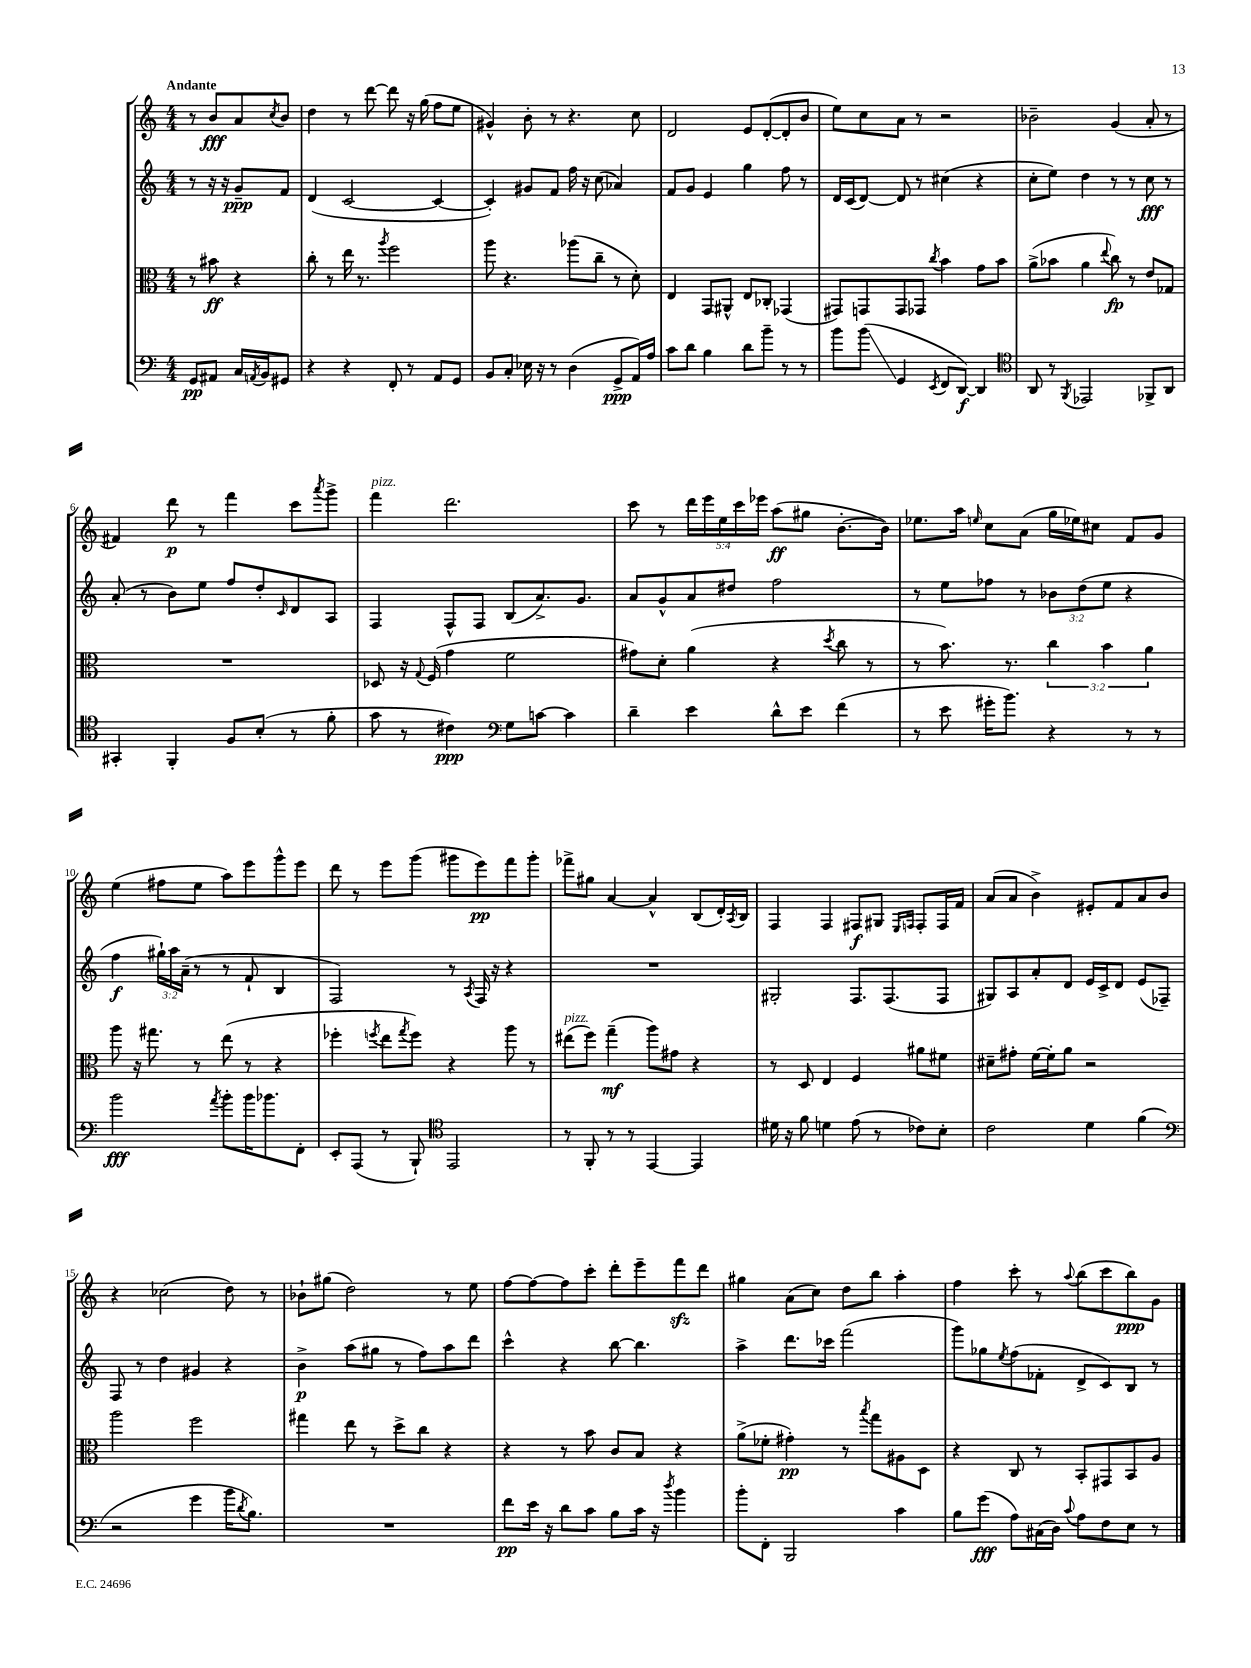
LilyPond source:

<<
\new StaffGroup <<
\new Staff = "s0" {
    \clef treble \key c \major \numericTimeSignature \time 4/4 \override Staff.TupletNumber.text = #tuplet-number::calc-fraction-text \partial 2 \tempo "Andante"
    r8 b'8\fff a'8 \acciaccatura { c''8 } b'8 |
    d''4 r8 d'''8~ d'''8 r16 g''16( f''8 e''8 |
    gis'4-^) b'8-. r8 r4. c''8 |
    d'2 e'8 d'8~-.( d'8-. b'8 |
    e''8) c''8 a'8 r8 r2 |
    bes'2-- g'4( a'8-. r8 |
    fis'4) d'''8\p r8 f'''4 c'''8 \acciaccatura { a'''8 } g'''8-> |
    f'''4^\markup { \italic "pizz." } d'''2. |
    c'''8 r8 \tuplet 5/4 { d'''16 e'''16 e''16 c'''16 ees'''16 } a''8\ff( gis''8 b'8.~-. b'16) |
    ees''8. a''16 \grace { e''16 } c''8 a'8( g''16 ees''16) cis''8 f'8 g'8 |
    e''4( fis''8 e''8 a''8) e'''8 g'''8-^ e'''8 |
    d'''8 r8 e'''8 g'''8( gis'''8 e'''8\pp) f'''8 gis'''8-. |
    fes'''8-> gis''8 a'4~ a'4-^ b8( d'16-.) \acciaccatura { a8 } b16 |
    f4 f4 fis8\f gis8 \grace { e16 f16 } f8-. f16 f'16 |
    a'8( a'8 b'4->) eis'8-. f'8 a'8 b'8 |
    r4 ces''2( d''8) r8 |
    bes'8-! gis''8( d''2) r8 e''8 |
    f''8~ f''8~ f''8 c'''8-. d'''8-. e'''8-- f'''8\sfz d'''8 |
    gis''4 a'8( c''8) d''8 b''8 a''4-. |
    f''4 c'''8-. r8 \appoggiatura { a''8 } b''8( c'''8 b''8\ppp) g'8 \bar "|." |
}
\new Staff = "s1" {
    \clef treble \key c \major \numericTimeSignature \time 4/4 \override Staff.TupletNumber.text = #tuplet-number::calc-fraction-text \partial 2
    r8 r16 r16 g'8--\ppp f'8 |
    d'4( c'2~ c'4~ |
    c'4-.) gis'8 f'8 f''16 r16 c''8( aes'4) |
    f'8 g'8 e'4 g''4 f''8 r8 |
    d'16 c'16( d'8~) d'8 r8 cis''4( r4 |
    c''8-. e''8) d''4 r8 r8 c''8\fff r8 |
    a'8-.( r8 b'8) e''8 f''8 d''8-. \grace { c'16 } d'8 a8 |
    f4 f8-^ f8 b8( a'8.->) g'8. |
    a'8 g'8-^ a'8 dis''8 f''2 |
    r8 e''8 fes''8 r8 \tuplet 3/2 { bes'8 d''8( e''8 } r4 |
    f''4\f \tuplet 3/2 { gis''16-!) a''16 a'16--( } r8 r8 f'8-! b4 |
    f2) r8 \acciaccatura { a8 } f16 r16 r4 |
    R1 |
    gis2-. f8. f8.( f8 |
    gis8) a8 a'8-. d'8 e'16 c'16-> d'8 e'8( fes8--) |
    f8 r8 d''4 gis'4 r4 |
    b'4->\p a''8( gis''8 r8 f''8) a''8 d'''8 |
    c'''4-^ r4 b''8~ b''4. |
    a''4-> d'''8. ces'''16 f'''2( |
    g'''8) ges''8 \acciaccatura { e''8 } f''8( fes'8-. d'8-> c'8) b8 r8 \bar "|." |
}
\new Staff = "s2" {
    \clef alto \key c \major \numericTimeSignature \time 4/4 \override Staff.TupletNumber.text = #tuplet-number::calc-fraction-text \partial 2
    r8 bis'8\ff r4 |
    c''8-. r8 e''16 r8. \acciaccatura { a''8 } f''2 |
    a''8 r4. aes''8( c''8-- r8 d'8-.) |
    e4 g,8 ais,8-^ e8 ces8-. ges,4( |
    gis,8) g,8 g,8 ges,8 \acciaccatura { c''8 } b'4 g'8 b'8 |
    a'8->( bes'8 a'4 \appoggiatura { e''8 } c''8\fp) r8 e'8 ges8 |
    R1 |
    des8 r16 \appoggiatura { g8 } f16( g'4 f'2 |
    gis'8) d'8-. a'4( r4 \acciaccatura { d''8 } c''8 r8 |
    r8 b'8.) r8. \tuplet 3/2 { c''4 b'4 a'4 } |
    a''8 r16 gis''8. r8 e''8( r8 r4 |
    fes''4-. \acciaccatura { f''8 } e''8 \acciaccatura { g''8 } f''8) r4 a''8 r8 |
    eis''8^\markup { \italic "pizz." }( f''8) g''4--\mf( a''8) gis'8 r4 |
    r8 d8 e4 f4 ais'8 fis'8 |
    dis'8-- gis'8-. f'16~ f'16-. a'8 r2 |
    a''2 f''2 |
    gis''4 e''8 r8 d''8-> c''8 r4 |
    r4 r8 b'8 c'8 b8 r4 |
    a'8->( fes'8-. gis'4-.\pp) r8 \acciaccatura { b''8 } g''8 ais8 d8 |
    r4 c8 r8 b,8-. gis,8 b,8 a8 \bar "|." |
}
\new Staff = "s3" {
    \clef bass \key c \major \numericTimeSignature \time 4/4 \partial 2
    g,8\pp ais,8 c16 \acciaccatura { a,8 } b,16 gis,8 |
    r4 r4 f,8-. r8 a,8 g,8 |
    b,8 c8-. ees16 r16 r8 d4( g,8->\ppp a,16) a16 |
    c'8 d'8 b4 d'8 b'8-- r8 r8 |
    b'8 b'8\glissando( g,4 \acciaccatura { e,8 } f,8 d,8~\f) d,4 |
    \clef tenor a,8 r8 \acciaccatura { f,8 } ees,2 fes,8-> a,8 |
    gis,4-. f,4-. f8 b8-.( r8 f'8-. |
    g'8 r8 cis'4\ppp) \clef bass g8 c'8~ c'4 |
    d'4-- e'4 d'8-^ e'8 f'4( |
    r8 e'8 gis'16-. b'8.) r4 r8 r8 |
    b'2\fff \acciaccatura { a'8 } b'8-. b'16 bes'8. f,8-. |
    e,8-. a,,8( r8 b,,8-!) \clef tenor e,2 |
    r8 f,8-. r8 r8 e,4~ e,4 |
    dis'16 r16 f'8 d'4 e'8( r8 ces'8) b8-. |
    c'2 d'4 f'4( |
    \clef bass r2 g'4 b'16 \acciaccatura { d'8 } b8.) |
    R1 |
    f'8\pp e'16 r16 d'8 c'8 b8 c'16 r16 \acciaccatura { d''8 } b'4 |
    b'8-. f,8-. b,,2 c'4 |
    b8 g'8\fff( a8) cis16( d16) \appoggiatura { c'8 } a8 f8 e8 r8 \bar "|." |
}
>>
>>
